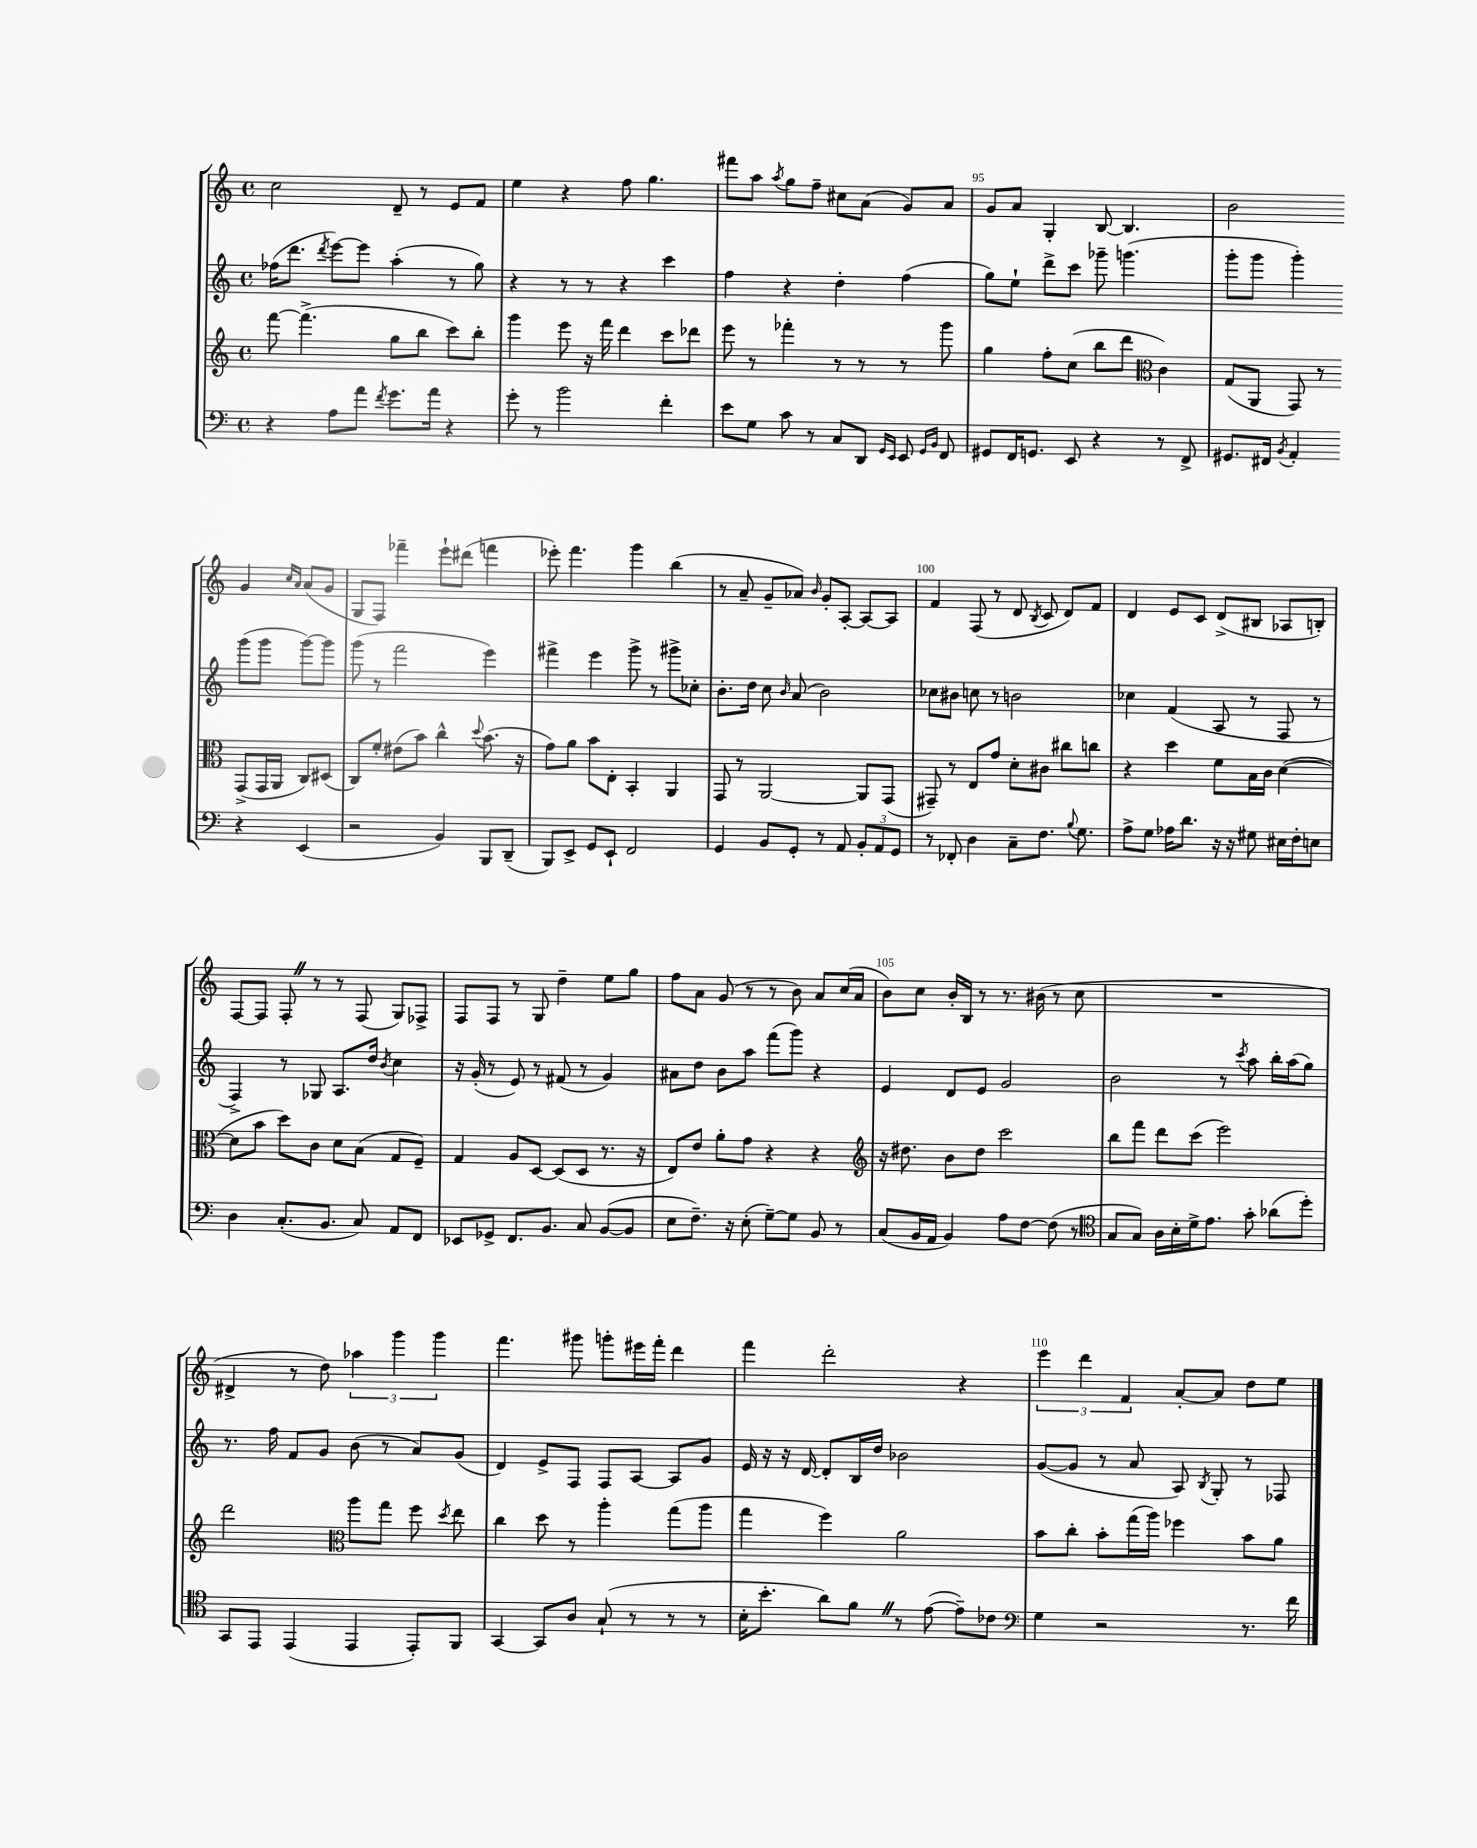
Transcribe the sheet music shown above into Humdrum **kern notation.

**kern	**kern	**kern	**kern
*staff4	*staff3	*staff2	*staff1
*clefF4	*clefG2	*clefG2	*clefG2
*k[]	*k[]	*k[]	*k[]
*M4/4	*M4/4	*M4/4	*M4/4
*met(c)	*met(c)	*met(c)	*met(c)
4r	[8fff	(16ff-	2cc
.	.	8.ddd	.
.	(4.fff^]	.	.
.	.	8qddd	.
8A	.	[8eee)	.
8a	.	8eee]	.
8qf	.	.	.
8.g	8gg	(4aa'	8d~
.	8bb	.	8r
16a	.	.	.
4r	8ccc)	8r	8e
.	8bb'	8gg)	8f
=	=	=	=
8g'	4ggg	4r	4ee
8r	.	.	.
2b	8eee	8r	4r
.	16r	8r	.
.	16fff	.	.
.	4ddd	4r	8ff
.	.	.	4.gg
4f'	8ccc	4ccc	.
.	8ddd-	.	.
=	=	=	=
8e	8eee	4ff	8fff#
8G	8r	.	8aa
.	.	.	8qaa
8c	4fff-'	4r	8gg
8r	.	.	8ff~
8C	8r	4dd'	8cc#
8DD	8r	.	(8a
16qqGG	.	.	.
16qqEE	.	.	.
8EE	8r	(4ff	8g)
16qqGG	.	.	.
16qqBB	.	.	.
8FF	8ggg	.	8a
=	=	=	=
8GG#	4gg	8gg)	8g
16FF	.	8ee`	8a
8.GG	.	.	.
.	8ff'	8ddd^	4G'
8EE	(8cc	8ccc	.
4r	8bb	8ggg-~	[8B
.	8ddd	(4.ggg	4.B]
*	*clefC3	*	*
8r	4c)	.	.
8FF^	.	.	.
=	=	=	=
8.GG#	(8G	8ggg'	2b
.	8AA	8ggg	.
16FF#	.	.	.
8qBB	.	.	.
4AA'	8GG)	4ggg')	.
.	8r	.	.
4r	(8GG^	(8ggg	4g
.	16GG	8ggg	.
.	16AA	.	.
.	.	.	16qqcc
.	.	.	16qqa
(4EE	8C)	[8ggg)	(8a
.	(8D#	8ggg]	8g
=	=	=	=
2r	8C)	(8ggg	8G
.	8f'	8r	8F)
.	(8e#	2fff	4fff-~
.	8b)	.	.
4BB)	4cc^^	.	8eee`
.	.	.	(8ddd#
.	8qqdd	.	.
8BBB	(8.b	4eee)	4fff
(8DD~	.	.	.
.	16r	.	.
=	=	=	=
8BBB)	8g)	4fff#^	8eee-')
8EE^	8a	.	4.fff
8GG	8b	4eee	.
8EE`	8E'	.	.
2FF	4BB'	8ggg^	4ggg
.	.	8r	.
.	4AA	8ggg#^	(4bb
.	.	8cc-'	.
=	=	=	=
4GG	8GG	8.b'	8r
.	8r	.	8a~
.	.	16dd	.
8BB	[2AA	8cc	8g~
.	.	16qqb	.
8GG'	.	(8a	8a-)
.	.	.	16qqb
8r	.	2b)	8g'
8AA	.	.	[8A'
12BB'	8AA]	.	8A_
12AA	.	.	.
.	(8GG	.	8A]
12GG	.	.	.
=	=	=	=
8r	8GG#~)	8cc-	4f
8FF-'	8r	8b#	.
4D	8E	8cc	(8F
.	8g	8r	8r
8C~	8d'	2b	8d
.	.	.	8qB
8.F	8c#	.	8c
.	8cc#	.	8d)
8qqB	.	.	.
8.G	.	.	.
.	8cc	.	8f
=	=	=	=
8A^	4r	4cc-	4d
8G	.	.	.
16A-	4dd	(4f	8e
8.d	.	.	.
.	.	.	8c
16r	8f	8A	(8d^
16r	.	.	.
8G#	16B	8r	8B#
.	16c	.	.
16E#	([4d	8F	8A-
16F'	.	.	.
8E	.	8r	8B')
=	=	=	=
4D	8d]	4F^)	[8F
.	8b	.	8F]
(8.C'	8dd)	8r	8F'
.	8c	8G-	8r
8.BB	.	.	.
.	8d	8.A	8r
8C)	(8B	.	(8F
.	.	16dd	.
.	.	8qb	.
8AA	8G	4cc	8G)
8FF	8F~)	.	8F-^
=	=	=	=
8EE-	4G	16r	8F
.	.	(16g'	.
8GG-^	.	8r	8F
8.FF	8A	8e)	8r
.	[8D	8r	8G
8.BB	.	.	.
.	(8D]	(8f#	4dd~
8C	8D	8r	.
([8BB	8.r	4g)	8ee
8BB]	.	.	8gg
.	16r	.	.
=	=	=	=
8E	8E)	8a#	8ff
8.F~)	8e	8dd	8a
.	8a'	8b	(8g
16r	.	.	.
(8E'	8g	8aa	8r
[8G~)	4r	(8fff	8r
8G]	.	8ggg)	8b)
8BB	4r	4r	8a
8r	.	.	(16cc
.	.	.	16a
=	=	=	=
*	*clefG2	*	*
(8C	16r	4e	8b)
.	8.dd#	.	.
16BB	.	.	8cc
16AA	.	.	.
4BB)	8b	8d	16b'
.	.	.	16B
.	8dd#	8e	8r
8A	2ccc	2g	8.r
[8F	.	.	.
.	.	.	(16b#
(8F]	.	.	8r
8r	.	.	8cc
=	=	=	=
*clefC4	*	*	*
8G	8bb	2b	1r
8G)	8fff	.	.
16A	8ddd	.	.
16B'	.	.	.
16d^	(8ccc	.	.
8.e	.	.	.
.	2eee)	8r	.
.	.	8qccc	.
8g'	.	8aa	.
(8a-	.	16bb'	.
.	.	(16aa	.
8dd')	.	8gg)	.
=	=	=	=
8GG	2ddd	8.r	4d#^
8EE	.	.	.
.	.	16ff	.
(4EE	.	8f	8r
.	.	8g	8dd)
*	*clefC3	*	*
4EE	8aa	(8b	6aa-
.	8gg	8r	.
.	.	.	6ggg
8EE')	8ff	8a)	.
.	.	.	6ggg
.	8qdd	.	.
8FF	8ee	(8g	.
=	=	=	=
[4GG	4cc	4d)	4.fff
8GG]	8dd	8e^	.
8A	8r	8F	8ggg#
(8G`	4aa'	8F	8ggg'
8r	.	[8A	16eee#
.	.	.	16fff'
8r	(8gg	8A]	4ddd
8r	8aa	8g	.
=	=	=	=
16B'	4gg	16e	4fff
8.b'	.	16r	.
.	.	16r	.
.	.	[16d	.
8a)	4ff)	8d']	2ddd'
8f	.	16B	.
.	.	16dd	.
8r	2a	2b-	.
([8e	.	.	.
8e~])	.	.	4r
8c-	.	.	.
=	=	=	=
*clefF4	*	*	*
4G	8b	([8g	6eee
.	8cc'	8g]	.
.	.	.	6ddd
2r	8b'	8r	.
.	.	.	6f
.	(16gg	8a	.
.	16aa)	.	.
.	4ff-	8A)	[8a'
.	.	8qB	.
.	.	8G'	8a]
8.r	8b	8r	8dd
.	8a	8F-	8ee
16f	.	.	.
==	==	==	==
*-	*-	*-	*-
